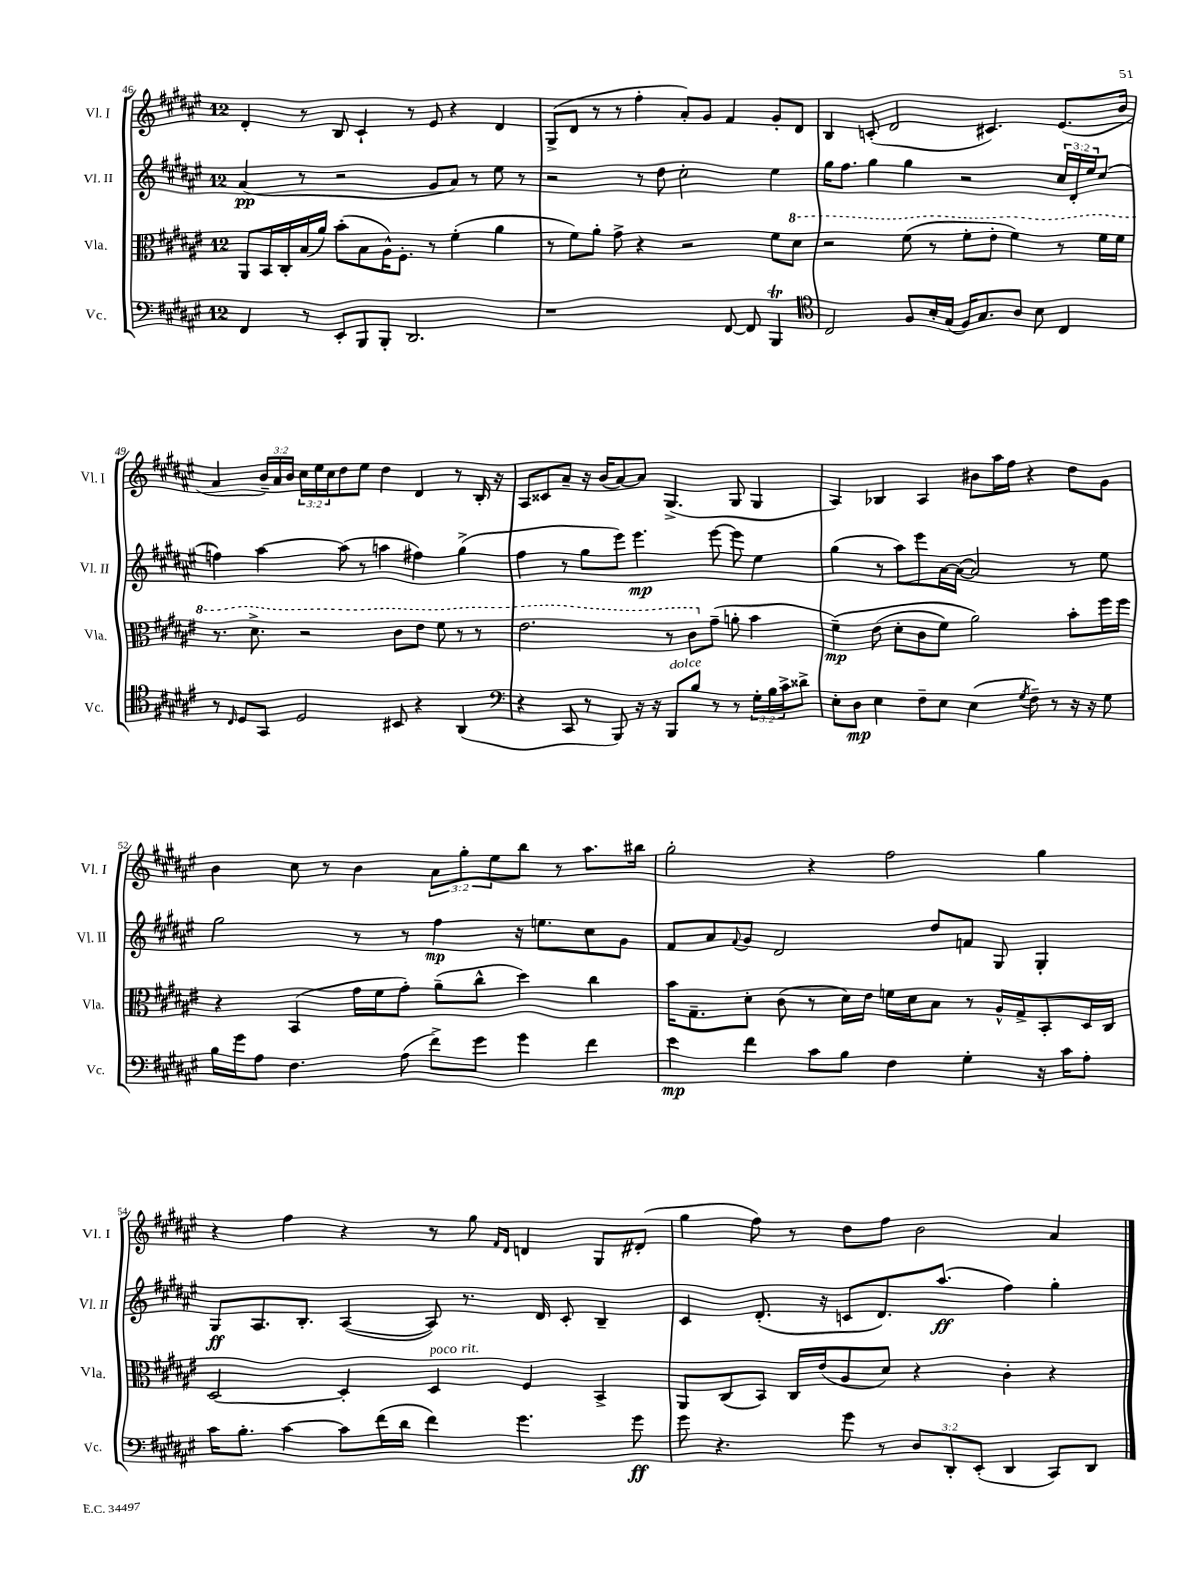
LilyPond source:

<<
\new StaffGroup <<
\new Staff = "s0" \with { instrumentName = "Vl. I" shortInstrumentName = "Vl. I" } {
    \clef treble \key fis \major \once \override Staff.TimeSignature.style = #'single-digit \time 12/8 \override Staff.TupletNumber.text = #tuplet-number::calc-fraction-text
    dis'4-. r8 b8 cis'4-! r8 eis'8 r4 dis'4 |
    gis8->( dis'8 r8 r8 fis''4-. ais'8-.) gis'8 fis'4 gis'8-. dis'8 |
    b4 c'8-.( dis'2 cis'4.) eis'8.( b'16 |
    ais'4 \tuplet 3/2 { b'16--) ais'16 b'16 } \tuplet 3/2 { cis''16 eis''16 cis''16 } dis''8 eis''8 dis''4 dis'4 r8 b16-. r16 |
    ais8 cisis'8 ais'8-- r16 b'16( ais'8~) ais'8 gis4.->( gis8 gis4 |
    ais4) bes4 ais4 bis'8 ais''16 fis''16 r4 dis''8 gis'8 |
    b'4 cis''8 r8 b'4 \tuplet 3/2 { ais'8 gis''8-. eis''8 } b''8 r8 ais''8. bis''16 |
    gis''2-. r4 fis''2 gis''4 |
    r4 fis''4 r4 r8 gis''8 \grace { fis'16 dis'16 } d'4 gis8 dis'8-.( |
    gis''4 fis''8) r8 dis''8 fis''8 b'2 ais'4 \bar "|." |
}
\new Staff = "s1" \with { instrumentName = "Vl. II" shortInstrumentName = "Vl. II" } {
    \clef treble \key fis \major \once \override Staff.TimeSignature.style = #'single-digit \time 12/8 \override Staff.TupletNumber.text = #tuplet-number::calc-fraction-text
    ais'4\pp( r8 r2 gis'8 ais'8) r8 eis''8 r8 |
    r2 r8 dis''8 cis''2-. eis''4 |
    gis''16 fis''8. gis''4 gis''4 r2 \tuplet 3/2 { cis''16 dis'16-. eis''16 } cis''8( |
    f''4) ais''4~ ais''8( r8 a''4 fis''4) gis''4->( |
    fis''4 r8 gis''8 eis'''8) eis'''4.\mp eis'''8~ eis'''8 eis''4 |
    gis''4( r8 ais''8) eis'''8 ais'16~ ais'16~( ais'2) r8 eis''8 |
    gis''2 r8 r8 fis''4\mp r16 e''8. cis''8 gis'8 |
    fis'8 ais'8 \appoggiatura { fis'8 } gis'8 dis'2 dis''8 f'8 gis8 gis4-. |
    gis8\ff ais8. b8.-. ais4~( ais8) r8. dis'16 cis'8-. b4-- |
    cis'4 dis'8.-.( r16 c'8 dis'8.) ais''8.\ff( fis''4) gis''4-. \bar "|." |
}
\new Staff = "s2" \with { instrumentName = "Vla." shortInstrumentName = "Vla." } {
    \clef alto \key fis \major \once \override Staff.TimeSignature.style = #'single-digit \time 12/8
    ais,8 b,16 cis16-. b16( ais'16) b'8-.( b8 ais16-^) fis8.-. r8 fis'4-.( ais'4 |
    r8 fis'8) ais'8-. gis'8-> r4 r2 fis'8 \ottava #1 dis''8 |
    r2 fis''8( r8 fis''8-. eis''8-. fis''4) r8 fis''16 fis''16 |
    r8. dis''8.-> r2 cis''8 eis''8 fis''8 r8 r8 |
    eis''2. r8 cis''8 \ottava #0 gis'8--( a'8-. b'4 |
    fis'4--\mp)\( eis'8( dis'8-. cis'8 fis'8) ais'2\) b'8-. fis''16 fis''16 |
    r4 b,4( gis'16 fis'16 gis'8-.) ais'8--( cis''8-^ dis''4) cis''4 |
    b'16 gis8.-- dis'8-. cis'8( r8 dis'16) eis'16 f'16 dis'16 b8 r8 ais16-^ gis16-> b,8-. dis16 cis16 |
    dis2~ dis4-. dis4^\markup { \italic "poco rit." } fis4 b,4-> |
    ais,8 cis8( b,8) cis16 eis'16( ais8 dis'8) r4 cis'4-. r4 \bar "|." |
}
\new Staff = "s3" \with { instrumentName = "Vc." shortInstrumentName = "Vc." } {
    \clef bass \key fis \major \once \override Staff.TimeSignature.style = #'single-digit \time 12/8 \override Staff.TupletNumber.text = #tuplet-number::calc-fraction-text
    fis,4 r8 eis,8-. b,,8 b,,8-. dis,2. |
    r1 fis,8~ fis,8 b,,4\trill |
    \clef tenor cis2 fis8 b16-. gis16( fis16) gis8. ais8 b8 cis4 |
    r8 \grace { cis16 } dis8 gis,8 dis2 bis,8 r4 ais,4( |
    \clef bass r4 cis,8 r8 b,,8) r16 r16 b,,8^\markup { \italic "dolce" } b8 r8 r8 \tuplet 3/2 { gis16-. b16 cis'16-> } disis'8-> |
    eis8-. dis8\mp eis4 fis8-- eis8 eis4( \acciaccatura { gis8 } fis8--) r8 r16 r16 gis8 |
    b16 gis'16 ais8 fis4. ais8( fis'8->) gis'8 gis'4 fis'4 |
    eis'4\mp fis'4 cis'8 b8 fis4 gis4-. r16 cis'16 ais8-. |
    cis'16 b8.-. cis'4~ cis'8 fis'16( dis'16 fis'4) gis'4. gis'8\ff |
    gis'8 r4. gis'8 r8 \tuplet 3/2 { dis8 dis,8-. eis,8-.( } dis,4 cis,8) dis,8 \bar "|." |
}
>>
>>
\layout { \context { \Score currentBarNumber = #46 } }
